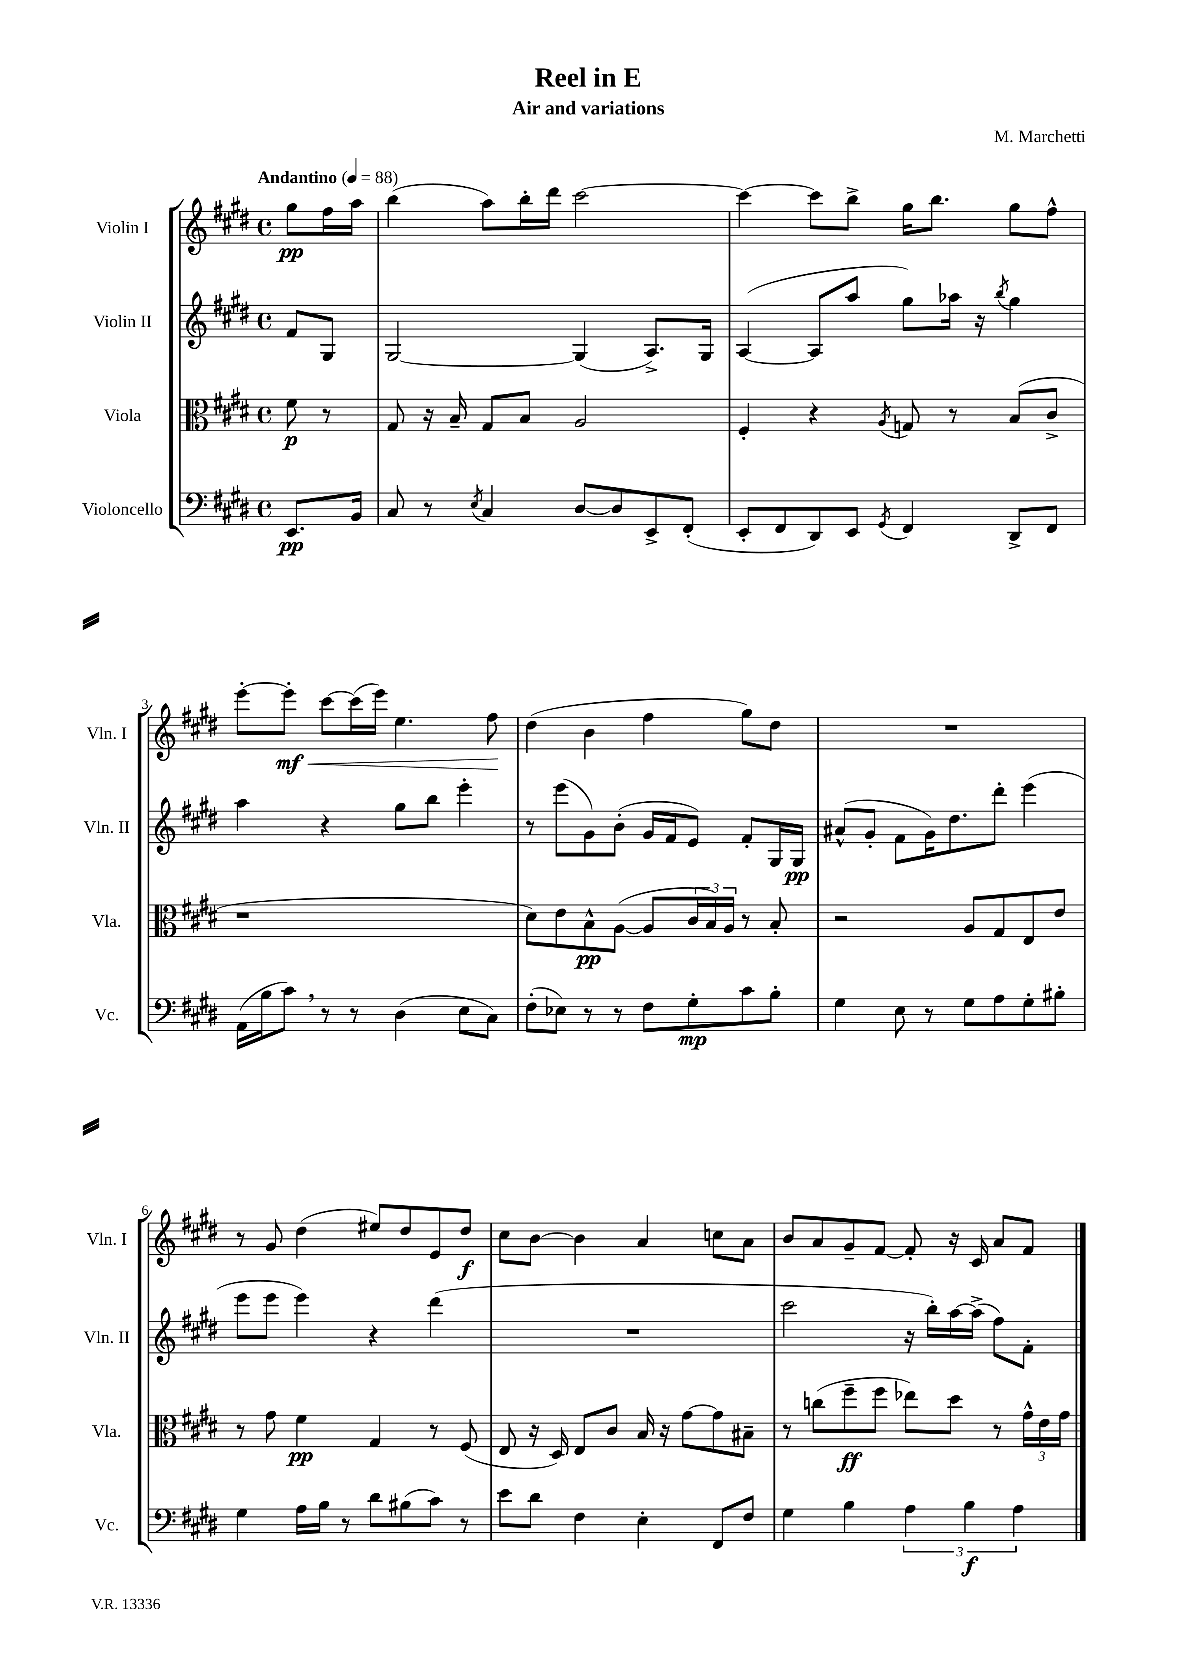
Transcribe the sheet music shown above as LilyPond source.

\header { title = "Reel in E" composer = "M. Marchetti" subtitle = "Air and variations" }
<<
\new StaffGroup <<
\new Staff = "s0" \with { instrumentName = "Violin I" shortInstrumentName = "Vln. I" } {
    \clef treble \key e \major \defaultTimeSignature \time 4/4 \partial 4 \tempo "Andantino" 4 = 88
    gis''8\pp fis''16 a''16 |
    b''4( a''8) b''16-. dis'''16 cis'''2~ |
    cis'''4~ cis'''8 b''8-> gis''16 b''8. gis''8 fis''8-^ |
    e'''8~-. e'''8-.\mf\< cis'''8~ cis'''16( e'''16) e''4. fis''8\! |
    dis''4( b'4 fis''4 gis''8) dis''8 |
    R1 |
    r8 gis'8 dis''4( eis''8) dis''8 e'8 dis''8\f |
    cis''8 b'8~ b'4 a'4 c''8 a'8 |
    b'8 a'8 gis'8-- fis'8~ fis'8-. r16 cis'16 a'8 fis'8 \bar "|." |
}
\new Staff = "s1" \with { instrumentName = "Violin II" shortInstrumentName = "Vln. II" } {
    \clef treble \key e \major \defaultTimeSignature \time 4/4 \partial 4
    fis'8 gis8 |
    gis2~ gis4( a8.->) gis16 |
    a4~( a8 a''8 gis''8) aes''16 r16 \acciaccatura { b''8 } gis''4 |
    a''4 r4 gis''8 b''8 e'''4-. |
    r8 e'''8( gis'8) b'8-.( gis'16 fis'16 e'8) fis'8-. gis16 gis16\pp |
    ais'8-^( gis'8-. fis'8 gis'16) dis''8. dis'''8-. e'''4( |
    e'''8 e'''8 e'''4) r4 dis'''4( |
    R1 |
    cis'''2 r16 b''16-.) a''16~ a''16->( fis''8) fis'8-. \bar "|." |
}
\new Staff = "s2" \with { instrumentName = "Viola" shortInstrumentName = "Vla." } {
    \clef alto \key e \major \defaultTimeSignature \time 4/4 \partial 4
    fis'8\p r8 |
    gis8 r16 b16-- gis8 b8 a2 |
    fis4-. r4 \acciaccatura { a8 } g8 r8 b8( cis'8-> |
    r1 |
    dis'8) e'8 b8-^\pp a8~( a8 \tuplet 3/2 { cis'16 b16) a16 } r8 b8-. |
    r2 a8 gis8 e8 e'8 |
    r8 gis'8 fis'4\pp gis4 r8 fis8( |
    e8 r16 dis16) e8 cis'8 b16 r16 gis'8~ gis'8 bis8-- |
    r8 c''8( fis''8--\ff fis''8 ees''8) dis''8 r8 \tuplet 3/2 { gis'16-^ e'16 gis'16 } \bar "|." |
}
\new Staff = "s3" \with { instrumentName = "Violoncello" shortInstrumentName = "Vc." } {
    \clef bass \key e \major \defaultTimeSignature \time 4/4 \partial 4
    e,8.\pp b,16 |
    cis8 r8 \acciaccatura { e8 } cis4 dis8~ dis8 e,8-> fis,8-.( |
    e,8-. fis,8 dis,8) e,8 \acciaccatura { gis,8 } fis,4 dis,8-> fis,8 |
    a,16( b16 cis'8) \breathe r8 r8 dis4( e8 cis8) |
    fis8-.( ees8) r8 r8 fis8 gis8-.\mp cis'8 b8-. |
    gis4 e8 r8 gis8 a8 gis8-. bis8-. |
    gis4 a16 b16 r8 dis'8 bis8( cis'8) r8 |
    e'8 dis'8 fis4 e4-. fis,8 fis8 |
    gis4 b4 \tuplet 3/2 { a4 b4\f a4 } \bar "|." |
}
>>
>>
